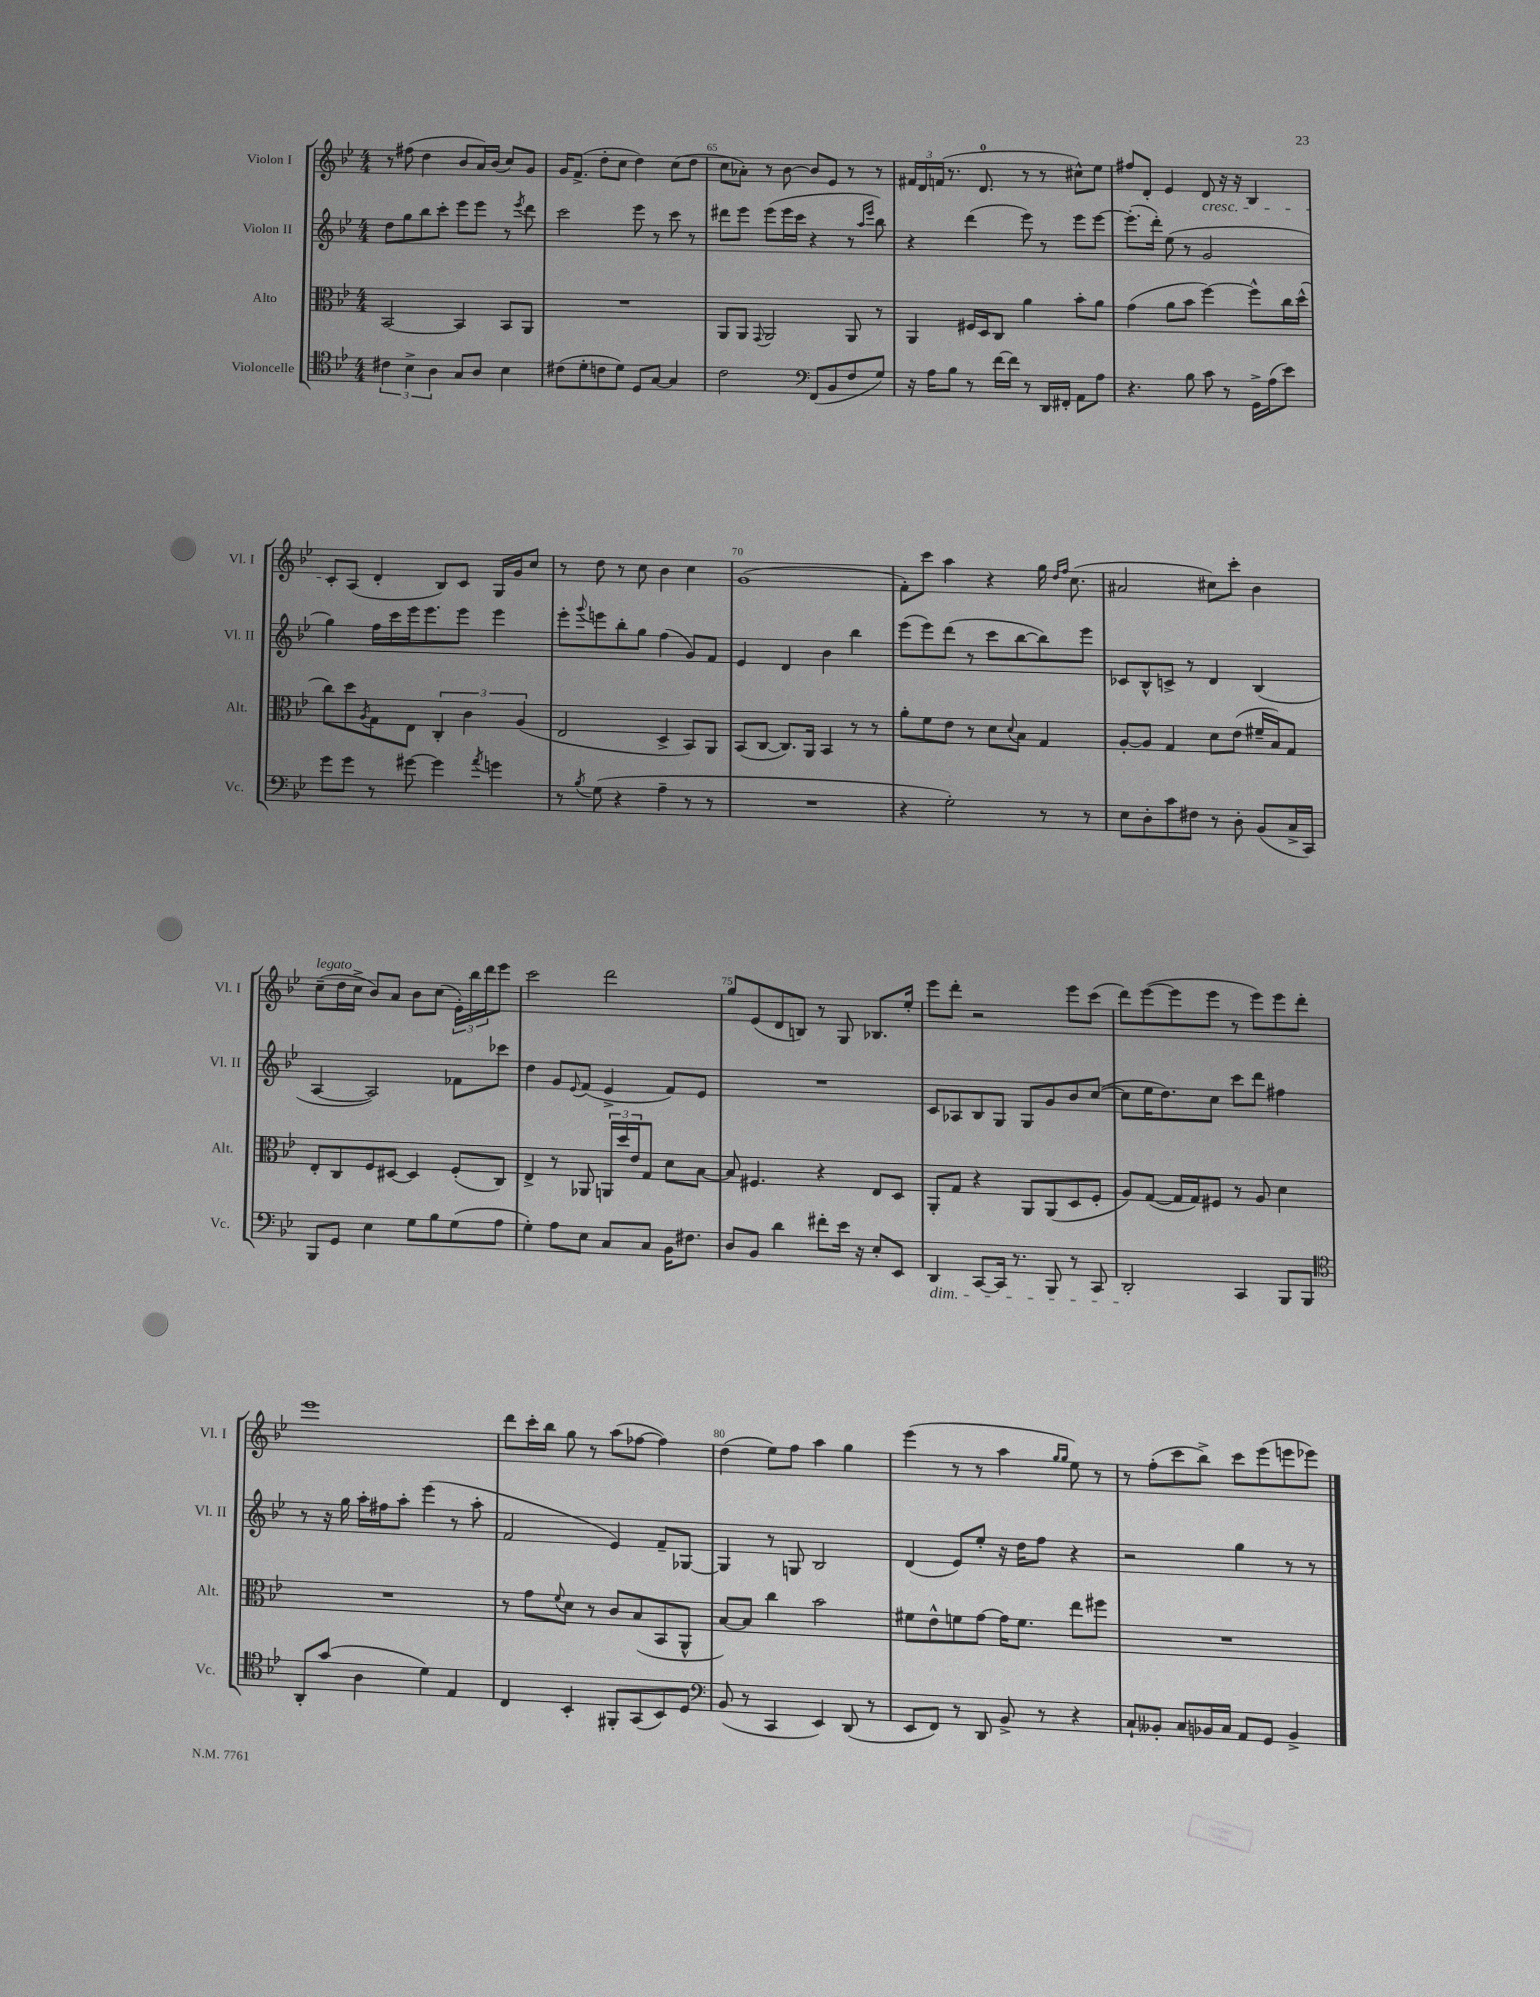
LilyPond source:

<<
\new StaffGroup <<
\new Staff = "s0" \with { instrumentName = "Violon I" shortInstrumentName = "Vl. I" } {
    \clef treble \key bes \major \numericTimeSignature \time 4/4
    r8 fis''8( d''4 bes'8 a'16) bes'16( c''8) g'8 |
    g'16 f'8.->( d''8-. c''8 d''4) c''8( d''8 |
    c''8 aes'8-.) r8 bes'8~ bes'8 ees'8 r8 r8 |
    \tuplet 3/2 { fis'16 d'16 f'16( } r8. d'8.-0 r8 r8 cis''8-^) ees''8 |
    fis''8 d'8-. ees'4 d'8\cresc r16 r16 bes4 |
    c'8-.\! a8( d'4-. bes8) c'8 g16 g'16 c''8 |
    r8 d''8 r8 c''8 bes'4 c''4 |
    g'1( |
    f'8-.) c'''8 a''4 r4 g''16 \grace { d''16 f''16 } c''8.( |
    ais'2 cis''8) c'''8-. bes'4 |
    c''8--^\markup { \italic "legato" }( d''16 c''16-> bes'8) a'8 bes'8 c''8( \tuplet 3/2 { ees'16-.) bes''16 d'''16 } ees'''8 |
    c'''2 d'''2 |
    g''8 ees'8( d'8 b8) r8 g8 bes8. ees''16-. |
    ees'''8 d'''8-. r2 ees'''8 c'''8( |
    d'''8) ees'''8~( ees'''8 ees'''8 r8 ees'''8) ees'''8 d'''8-. |
    ees'''1 |
    d'''8 c'''16-. bes''16 g''8 r8 a''8( fes''8~ fes''4) |
    d''4( ees''8) f''8 a''4 g''4 |
    ees'''4( r8 r8 a''4 \grace { g''16 g''16 } ees''8) r8 |
    r8 f''8-.( c'''8 bes''8->) c'''8 ees'''8( e'''8 ees'''8) \bar "|." |
}
\new Staff = "s1" \with { instrumentName = "Violon II" shortInstrumentName = "Vl. II" } {
    \clef treble \key bes \major \numericTimeSignature \time 4/4
    d''8 g''8 bes''8 c'''8-. ees'''8 ees'''8 r8 \acciaccatura { ees'''8 } d'''8 |
    c'''2 ees'''8 r8 c'''8 r8 |
    dis'''8 ees'''8 ees'''8( ees'''16 c'''16 r4 r8 \grace { a''16 ees'''16 } bes''8) |
    r4 d'''4( ees'''8) r8 ees'''8 ees'''8~ |
    ees'''8.-.( d'''16-.) ees''8( r8 g'2 |
    g''4) f''16 c'''16 ees'''16 ees'''8. ees'''8 ees'''4 |
    ees'''8-. \appoggiatura { g'''8 } e'''8 bes''8-. g''8 f''4( g'8) f'8 |
    ees'4 d'4 bes'4 bes''4 |
    ees'''8( ees'''8) d'''8( r8 c'''8 bes''8~ bes''8) ees'''8 |
    ces'8 bes8-^ c'8-> r8 d'4 bes4( |
    a4~ a2) fes'8 ces'''8 |
    d''4 g'8 \appoggiatura { ees'8 } f'8( ees'4-> f'8) ees'8 |
    R1 |
    c'8 aes8 bes8 g8 g8 g'8 bes'8 c''8~( |
    c''8 ees''16 d''8.) c''8 c'''8 d'''8 fis''4 |
    r8 r16 g''16 a''16-. fis''16 a''8-. ees'''4( r8 a''8-. |
    f'2 ees'4) f'8-- ges8~ |
    ges4 r8 g8 bes2 |
    d'4( ees'8) ees''8-. r16 d''16 f''8 r4 |
    r2 g''4 r8 r8 \bar "|." |
}
\new Staff = "s2" \with { instrumentName = "Alto" shortInstrumentName = "Alt." } {
    \clef alto \key bes \major \numericTimeSignature \time 4/4
    bes,2~ bes,4 bes,8 a,8 |
    R1 |
    a,8 a,8 \appoggiatura { g,8 } a,2 a,8 r8 |
    a,4 fis16 d16 c8 a'4 bes'8-. a'8 |
    g'4( a'8 bes'8 f''4~) f''8-^ c''16 d''16-^( |
    c''8) d''8 \acciaccatura { a8 } g8 ees8 \tuplet 3/2 { c4-. c'4 a4( } |
    ees2 d4-> bes,8) a,8 |
    bes,8( c8~ c8.) a,16 bes,4 r8 r8 |
    a'8-. f'8 ees'8 r8 d'8 \appoggiatura { d'8 } bes8 g4 |
    a8~-. a8 g4 d'8 ees'8( fis'16-- bes16) g8 |
    ees8-. c8 f8 dis8~ dis4 f8-.( c8) |
    ees4-> r8 aes,8 \tuplet 3/2 { a,16 d''16 ees'16 } g8 d'8 bes8~ |
    bes8 fis4. r4 ees8 d8 |
    a,8-. g8 r4 a,8 a,8( d8 f8-. |
    a8) g8~( g16 g16) fis8 r8 a8 d'4 |
    R1 |
    r8 g'8 \appoggiatura { f'8 } d'8 r8 c'8 bes8( bes,8 a,8-^ |
    bes8~) bes8 c''4 bes'2 |
    fis'8 ees'8-^ f'8 g'8~ g'16 f'8. ees''8 fis''8 |
    R1 \bar "|." |
}
\new Staff = "s3" \with { instrumentName = "Violoncelle" shortInstrumentName = "Vc." } {
    \clef tenor \key bes \major \numericTimeSignature \time 4/4
    \tuplet 3/2 { cis'4 bes4-> a4 } g8 a8 bes4 |
    cis'8( d'8-. c'8 d'8) d8 g8~ g4 |
    c'2 \clef bass f,8( bes,8 f8 g8) |
    r16 a16 bes8 r8 f'16~ f'16 r8 d,16 fis,16-. a,8 a8 |
    r4. bes8 c'8 r8 g,16-> a16( ees'8) |
    g'8 g'8 r8 gis'8~ gis'4 \acciaccatura { a'8 } g'4 |
    r8 \acciaccatura { bes8 } g8( r4 a4-- r8 r8 |
    R1 |
    r4 g2-.) r8 r8 |
    ees8 d8-. c'8 fis8 r8 d8-. bes,8( c16-> c,16) |
    bes,,8 g,8 ees4 g8 bes8 g8( a8 |
    g4-.) a8 ees8 c8 c8 bes,16 fis8. |
    d8 bes,8 d'4 fis'8-. ees'16 r16 ees8-. ees,8 |
    d,4\dim c,8~ c,16 r8. bes,,8 r8 c,8 |
    d,2-.\! c,4 bes,,8 bes,,8 |
    \clef tenor a,8-. g'8( a4 d'4) ees4 |
    c4 bes,4-. fis,8-. g,8( bes,8) d8 |
    \clef bass bes,8( r8 c,4 ees,4) d,8( r8 |
    ees,8 f,8) r8 d,8 bes,8-> r8 r4 |
    c8-! beses,8-. c8 bes,16 c16 a,8 g,8 bes,4-> \bar "|." |
}
>>
>>
\layout { \context { \Score currentBarNumber = #63 \override BarNumber.break-visibility = ##(#f #t #t) barNumberVisibility = #(every-nth-bar-number-visible 5) } }
